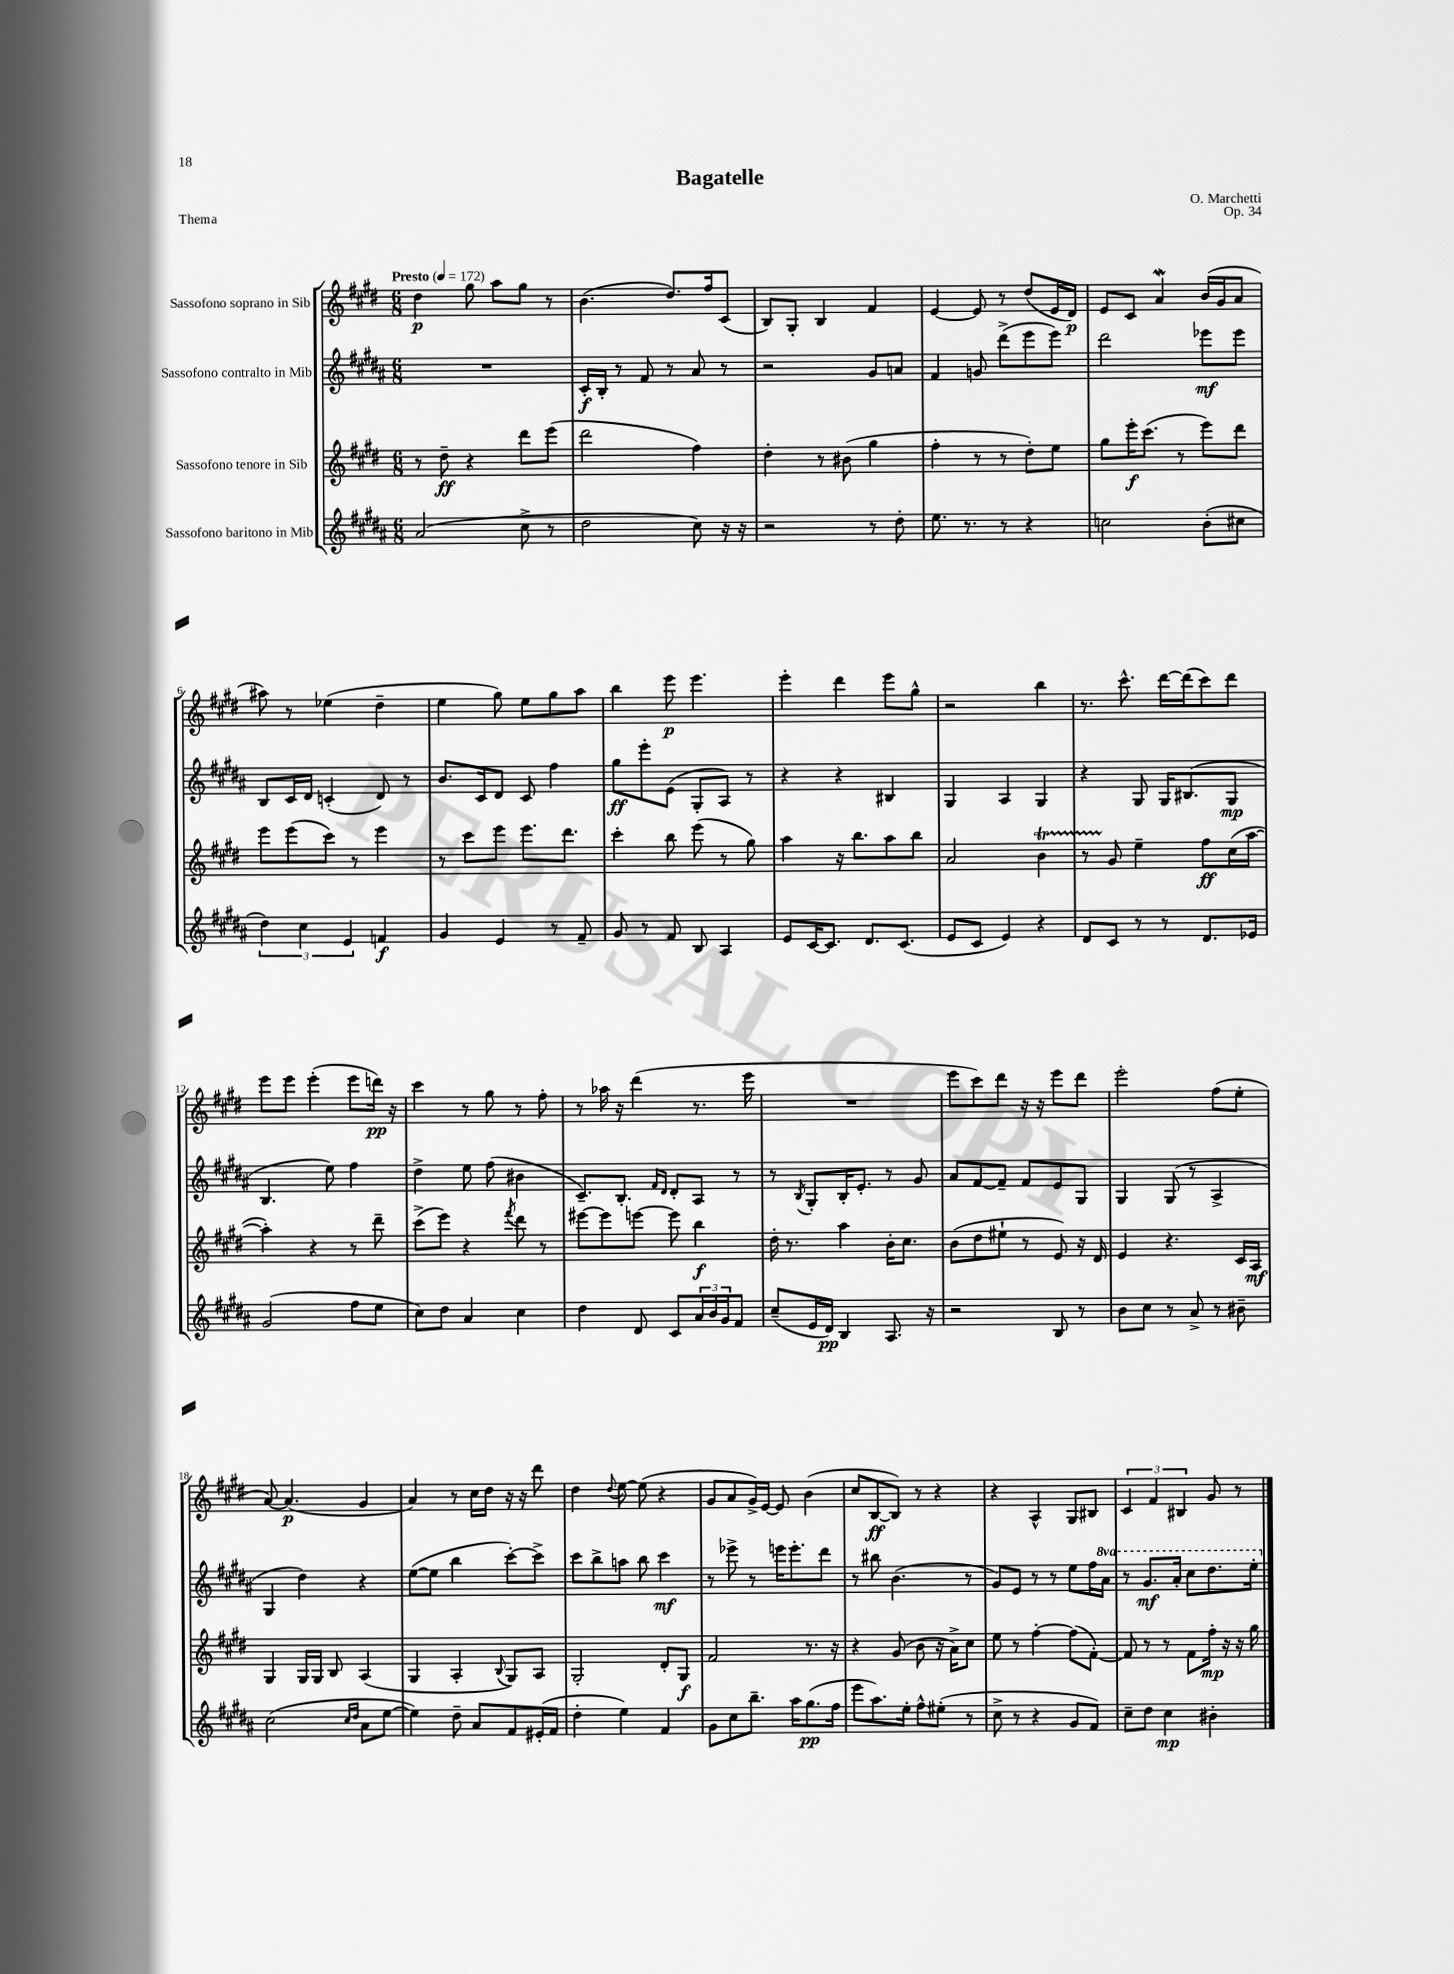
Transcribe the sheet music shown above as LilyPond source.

\header { title = "Bagatelle" composer = "O. Marchetti" opus = "Op. 34" piece = "Thema" }
<<
\new StaffGroup <<
\new Staff = "s0" \with { instrumentName = "Sassofono soprano in Sib" } {
    \clef treble \key e \major \numericTimeSignature \time 6/8 \tempo "Presto" 4 = 172
    dis''4\p gis''8 a''8 gis''8 r8 |
    b'4.( dis''8.) fis''16 cis'8( |
    b8) gis8-. b4 fis'4 |
    e'4~ e'8 r8 dis''8( e'16 dis'16\p) |
    e'8 cis'8 a'4\mordent b'16( gis'16 a'8 |
    ais''8) r8 ees''4( dis''4-- |
    e''4 gis''8) e''8 gis''8 a''8 |
    b''4 e'''8\p e'''4. |
    e'''4-. dis'''4 e'''8 gis''8-^ |
    r2 b''4 |
    r8. cis'''8.-^ dis'''16~ dis'''16( cis'''8) dis'''8 |
    e'''8 e'''8 e'''4-.( e'''8 d'''16\pp) r16 |
    cis'''4 r8 gis''8 r8 fis''8-. |
    r8 aes''16 r16 dis'''4( r8. e'''16 |
    R2. |
    e'''8 cis'''8) dis'''8 r16 r16 e'''8 dis'''8 |
    e'''2-. fis''8( e''8-. |
    a'8~) a'4.\p( gis'4 |
    a'4) r8 cis''16 dis''16 r16 r16 dis'''8 |
    dis''4 \appoggiatura { dis''8 } e''8~ e''8( r4 |
    gis'8 a'8 gis'16->) e'16~ e'8 b'4( |
    cis''8 b8~\ff b8) r8 r4 |
    r4 a4-^ gis8 bis8 |
    \tuplet 3/2 { cis'4 fis'4 bis4 } gis'8 r8 \bar "|." |
}
\new Staff = "s1" \with { instrumentName = "Sassofono contralto in Mib" } {
    \clef treble \key b \major \numericTimeSignature \time 6/8 \set Staff.ottavationMarkups = #ottavation-simple-ordinals
    R2. |
    cis'16-.\f b16-. r8 fis'8 r8 ais'8 r8 |
    r2 gis'8 a'8 |
    fis'4 g'8 dis'''8->( e'''8 e'''8) |
    dis'''2 ees'''8\mf ees'''8 |
    b8 cis'16 dis'16 c'4-.( dis'8) r8 |
    b'8. cis'16 dis'8 cis'8 fis''4 |
    gis''8\ff e'''8-. e'8( gis8-. ais8) r8 |
    r4 r4 bis4 |
    gis4 ais4 gis4 |
    r4 gis8 gis16 bis8.( gis8\mp |
    b4. e''8) fis''4 |
    dis''4-> e''8 fis''8( bis'4 |
    cis'8.--) b8.-. \grace { fis'16 dis'16 } dis'8-. ais8 r8 |
    r8 \acciaccatura { b8 } gis8-. b16-. e'8.-. r8 gis'8 |
    ais'8 fis'8~ fis'8-- fis'8 e'8 gis8 |
    gis4 gis8( r8 ais4-> |
    gis4 dis''4) r4 |
    e''8~( e''8 b''4 cis'''8~-.) cis'''8-> |
    cis'''8 b''8-> a''8 b''8 cis'''4\mf |
    r8 ees'''8-> r8 e'''16 e'''8.-. dis'''8 |
    r8 bis''8 b'4.( r8 |
    gis'8) e'8 r8 r8 e''8 fis''16 \ottava #1 ais''16 |
    r8 gis''8.\mf ais''16-. cis'''8 dis'''8. e'''16-. \ottava #0 \bar "|." |
}
\new Staff = "s2" \with { instrumentName = "Sassofono tenore in Sib" } {
    \clef treble \key e \major \numericTimeSignature \time 6/8
    r8 dis''8--\ff r4 dis'''8 e'''8( |
    dis'''2 fis''4) |
    dis''4-. r8 bis'8( gis''4 |
    fis''4-. r8 r8 dis''8-.) e''8 |
    gis''8 e'''16-.\f cis'''8.( r8 e'''8) dis'''8 |
    e'''8 e'''8( cis'''8) r8 e'''4 |
    r8 cis'''8 e'''8 e'''8. dis'''8. |
    cis'''4-. b''8 e'''8( r8 gis''8) |
    a''4 r16 b''8. a''8 b''8 |
    a'2 b'4\startTrillSpan |
    r8 gis'8\stopTrillSpan e''4-- fis''8\ff cis''16( a''16~ |
    a''4-.) r4 r8 dis'''8-- |
    cis'''8->( e'''8) r4 \acciaccatura { fis'''8 } dis'''8 r8 |
    eis'''8~ eis'''8 e'''8~ e'''8 b''4\f |
    dis''16-. r8. a''4 b'16-. cis''8. |
    b'8( dis''8 eis''8-! r8 e'8) r16 dis'16 |
    e'4 r4. cis'16 a16\mf |
    gis4 gis16 gis16 b8 a4( |
    gis4 a4-. \appoggiatura { b8 } gis8) a8 |
    gis2-. dis'8-. gis8\f |
    fis'2 r8. r16 |
    r4 gis'8( b'8 r16 a'16->) cis''8 |
    e''8 r8 fis''4~-. fis''8( fis'8~-.) |
    fis'8 r8 r8 fis'8 fis''16-.\mp r16 r16 gis''16 \bar "|." |
}
\new Staff = "s3" \with { instrumentName = "Sassofono baritono in Mib" } {
    \clef treble \key b \major \numericTimeSignature \time 6/8
    ais'2( cis''8-> r8 |
    dis''2 cis''8) r16 r16 |
    r2 r8 dis''8-. |
    e''8. r8. r8 r4 |
    c''2 b'8-.( cis''8 |
    \tuplet 3/2 { dis''4) cis''4 e'4 } f'4\f |
    gis'4 e'4 r8 fis'8-- |
    gis'8 r8 fis'8 b8 ais4 |
    e'8 cis'16~ cis'8. dis'8. cis'8.( |
    e'8 cis'8 e'4) r4 |
    dis'8 cis'8 r8 r8 dis'8. ees'16 |
    gis'2( fis''8 e''8 |
    cis''8) dis''8 ais'4 cis''4 |
    dis''4 dis'8 cis'8 \tuplet 3/2 { ais'16 b'16 gis'16 } fis'8 |
    cis''8--( e'16 dis'16\pp) b4 ais8. r16 |
    r2 b8 r8 |
    b'8 cis''8 r8 ais'8-> r8 bis'8-- |
    cis''2( \grace { cis''16 dis''16 } ais'8 e''8~ |
    e''4) dis''8-- ais'8 fis'8 eis'16-.( fis'16 |
    dis''4-. e''4) fis'4 |
    gis'8 cis''8 b''8.-- ais''16 gis''8.\pp( fis''16 |
    e'''8 ais''8.) e''16-. fis''8-^ eis''8-.( r8 |
    cis''8-> r8 r4 gis'8 fis'8) |
    cis''8-- dis''8 cis''4\mp bis'4-. \bar "|." |
}
>>
>>
